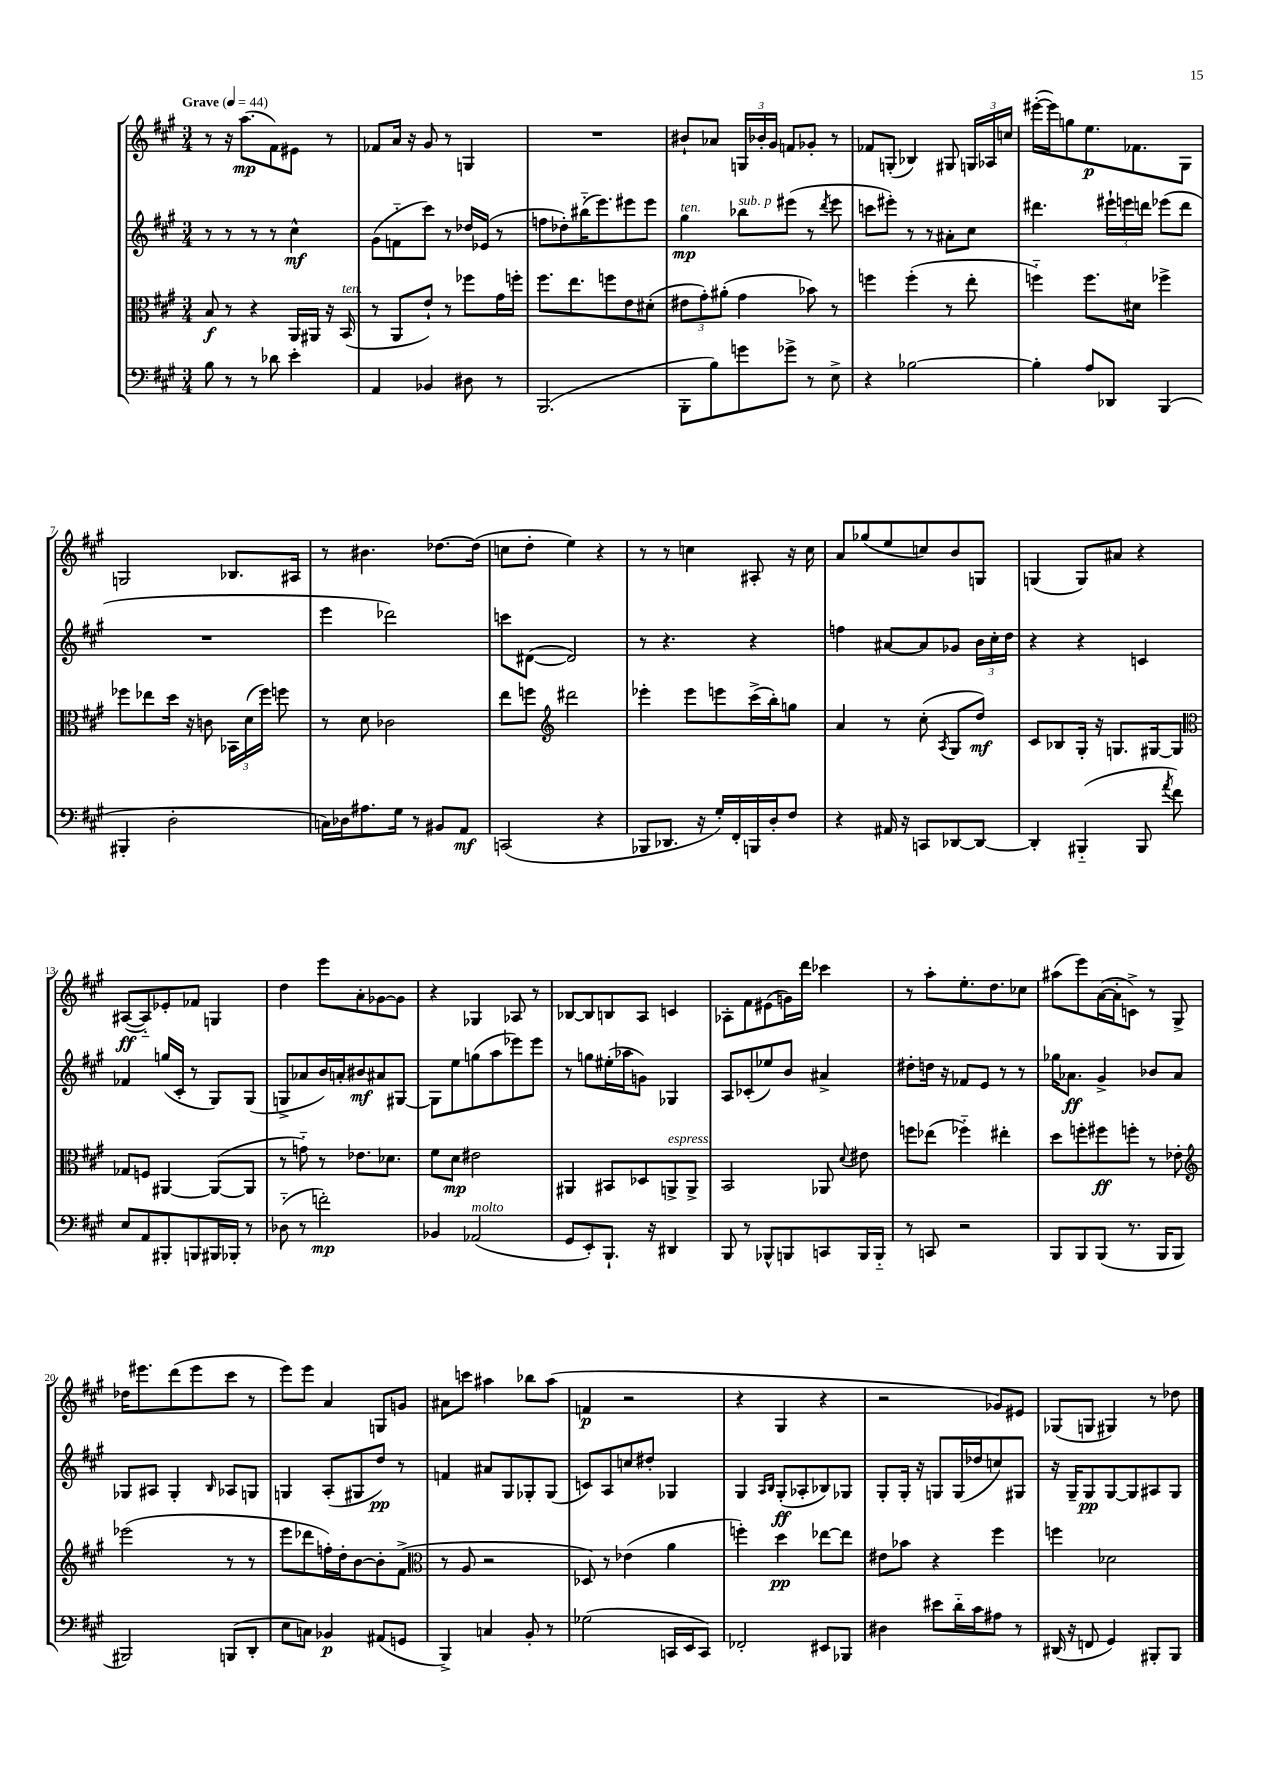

**kern	**kern	**kern	**kern
*staff4	*staff3	*staff2	*staff1
*clefF4	*clefC3	*clefG2	*clefG2
*k[f#c#g#]	*k[f#c#g#]	*k[f#c#g#]	*k[f#c#g#]
*M3/4	*M3/4	*M3/4	*M3/4
*MM44	*MM44	*MM44	*MM44
8B	8B	8r	8r
8r	8r	8r	16r
.	.	.	(8.aa
8r	4r	8r	.
8d-	.	8r	8f#)
4e'	16AA	4cc#^^	8e#
.	16AA#	.	.
.	16r	.	8r
.	(16BB	.	.
=	=	=	=
4AA	8r	(8g#	8f-
.	8AA	8f'~	16a
.	.	.	16r
4BB-	8e`)	8ccc#)	8g#
.	8r	8r	8r
8D#	8ff-	16dd-	4G
.	.	(16e-	.
8r	16g#	8r	.
.	16ff'	.	.
=	=	=	=
(2.BBB	8.ff#	8ff	2.r
.	.	8dd-')	.
.	8.ee	.	.
.	.	(16bb#'~	.
.	.	8.eee)	.
.	8ff	.	.
.	8e	8eee#	.
.	(8d#'	8eee#	.
=	=	=	=
8BBB'	12e#	4gg#	8b#`
.	12g#')	.	.
8B)	.	.	8a-
.	(12a#'	.	.
8g	4g#	8bb-	24G
.	.	.	24b-'
.	.	.	24g#
8g-^	.	(8eee#	8f
8r	8b-)	8r	8g-'
.	.	8qddd	.
8E^	8r	8eee#	8r
=	=	=	=
4r	4ff	8ccc	8f-
.	.	8eee#')	(8G'
[2B-	(4ff'	8r	4B-)
.	.	8r	.
.	8r	8a#'	8G#
.	8ee'	8cc#	24G
.	.	.	24A-
.	.	.	24cc
=	=	=	=
4B-']	4ff'~)	4.ddd#	([16eee#'
.	.	.	16eee#])
.	.	.	8gg
8A	8.ff	.	8.ee
8DD-	.	24eee#`	.
.	.	24eee	.
.	16d#	.	8.f-
.	.	24ddd	.
(4BBB	4ff-^	(8eee-	.
.	.	8ddd	8G#
=	=	=	=
4BBB#'	8ff-	2.r	2G
.	8ee-	.	.
2D'	16dd	.	.
.	16r	.	.
.	8c	.	.
.	24BB-	.	8.B-
.	(24d	.	.
.	24ff-)	.	.
.	8ff	.	.
.	.	.	16A#
=	=	=	=
16C)	8r	4eee	8r
16D-	.	.	.
8.A#	8d	.	4.b#
.	2c-	2ddd-)	.
16G#	.	.	.
8r	.	.	.
8BB#	.	.	[8.dd-
8AA	.	.	.
.	.	.	(16dd-]
=	=	=	=
(2CC	8ee	8ccc	8cc
.	8ff	([8d#	8dd'
*	*clefG2	*	*
.	2ddd#	2d#])	4ee)
4r	.	.	4r
=	=	=	=
8BBB-	4eee-'	8r	8r
8.DD-	.	4.r	8r
.	8eee-	.	4cc
16r	.	.	.
16G#')	8eee	.	.
16FF#'	.	.	.
16BBB	(16ccc#^	4r	8A#'
16D'	16bb')	.	.
8F#	8gg	.	16r
.	.	.	16cc
=	=	=	=
4r	4a	4ff	8a
.	.	.	(8gg-
16AA#	8r	[8a#	8ee
16r	.	.	.
8CC	(8cc#'	8a#]	8cc)
.	8qA	.	.
[8DD-	8G#	8g-	8b
8DD-_	8dd)	24b	8G
.	.	24cc#'	.
.	.	24dd	.
=	=	=	=
4DD-']	8c#	4r	(4G
.	8B-	.	.
(4BBB#'~	16G#'	4r	8G)
.	16r	.	.
.	8.G	.	8a#
8BBB#	.	4c	4r
.	[16G#	.	.
8qa	.	.	.
8f#)	8G#]	.	.
=	=	=	=
*	*clefC3	*	*
8E	8G-	4f-	([8A#
8AA	8F	.	8A#'~])
8BBB#'	[4AA#	(16gg	8e-'
.	.	16c#'	.
8BBB	.	8r	8f-
16BBB#	(8AA#_	8G#)	4G
16BBB-'	.	.	.
8r	8AA#]	(8G#	.
=	=	=	=
(8D-'~	8r	8G^	4dd
8r	8g'~)	8a-	.
2f')	8r	16b)	8eee
.	.	16a'	.
.	8.e-	8b#	8a'
.	.	8a#	[8g-
.	8.d-	.	.
.	.	[8G#	8g-]
=	=	=	=
4BB-	8f#	8G#]	4r
.	8d	8ee	.
(2AA-	2e#	(8gg	4G-
.	.	8aa	.
.	.	8eee-)	8A-
.	.	8eee-	8r
=	=	=	=
8GG#	4AA#	8r	[8B-
8EE')	.	8gg	8B-]
8.BBB`	8BB#	(16ee#'	8B
.	.	16aa-	.
.	8D-	8g)	8A
16r	.	.	.
4DD#	8AA^	4G-	4c
.	8AA^	.	.
=	=	=	=
8BBB	2BB	8A	8A-'
8r	.	(8c-'	8f#
8BBB-^^	.	8ee-)	(8e#
8BBB	.	8b	16g)
.	.	.	16ddd
8CC	8AA-	4a#^	4ccc-
.	8qqd	.	.
16BBB	8e#	.	.
16BBB'~	.	.	.
=	=	=	=
8r	8ff	8dd#'	8r
8CC	(8ee-	16dd	8aa'
.	.	16r	.
2r	4ff-'~)	8f-	8.ee'
.	.	8e	.
.	.	.	8.dd
.	4ee#'	8r	.
.	.	8r	8cc-
=	=	=	=
8BBB	8dd	16gg-	(8aa#
.	.	8.a-	.
8BBB	8ff'	.	8eee)
(8BBB	8ff#	4g#^	([16a
.	.	.	16a']
8.r	8ff'	.	8c^)
.	8r	8b-	8r
16BBB	.	.	.
8BBB	8e-'	8a-	8G#^
=	=	=	=
*	*clefG2	*	*
2BBB#)	(2eee-	8G-	16dd-
.	.	.	8.eee#
.	.	8A#	.
.	.	4G-'	(8ddd
.	.	.	8eee#
.	.	16qqB	.
(8BBB	8r	8A-	8ccc#
8DD'	8r	8G	8r
=	=	=	=
8E	8eee	4G	8eee)
8C)	8ddd-	.	8eee
4BB-	16ff')	(8A'	4a
.	16dd'	.	.
.	[8b	8G#	.
(8AA#	8b']	8dd)	8G
8GG	(8f#^	8r	8g
=	=	=	=
*	*clefC3	*	*
4BBB^)	8r	4f	8a#
.	8A	.	8ccc
4C	2r	8a#	4aa#
.	.	8G#	.
8BB'	.	8G-'	8bb-
8r	.	(8G-	(8aa#
=	=	=	=
(2G-	8D-)	8c)	4f
.	8r	8A	.
.	(4e-	8cc	2r
.	.	8dd#'	.
16CC	4a	4G-	.
16EE	.	.	.
8CC)	.	.	.
=	=	=	=
2FF-'	4ff')	4G#	4r
.	.	16qqA	.
.	.	16qqB	.
.	4dd	(8G#'	4G#
.	.	8A-'	.
8EE#	[8ee-	8B-)	4r
8BBB-	8ee-]	8G-	.
=	=	=	=
4D#	8e#	8G#'	2r
.	8b-	16G#'	.
.	.	16r	.
8e#	4r	8G	.
16d'~	.	(16G	.
16c#	.	16dd-	.
8A#	4ff#	8cc)	8g-)
8r	.	8G#	8e#
=	=	=	=
(16DD#	4ff	16r	(8G-
16r	.	16G#~	.
8FF	.	8G#	8G
4GG#)	2d-	[8G#	4G#)
.	.	8G#]	.
8BBB#'	.	8A#	8r
8BBB#	.	8G#	8dd-
==	==	==	==
*-	*-	*-	*-
